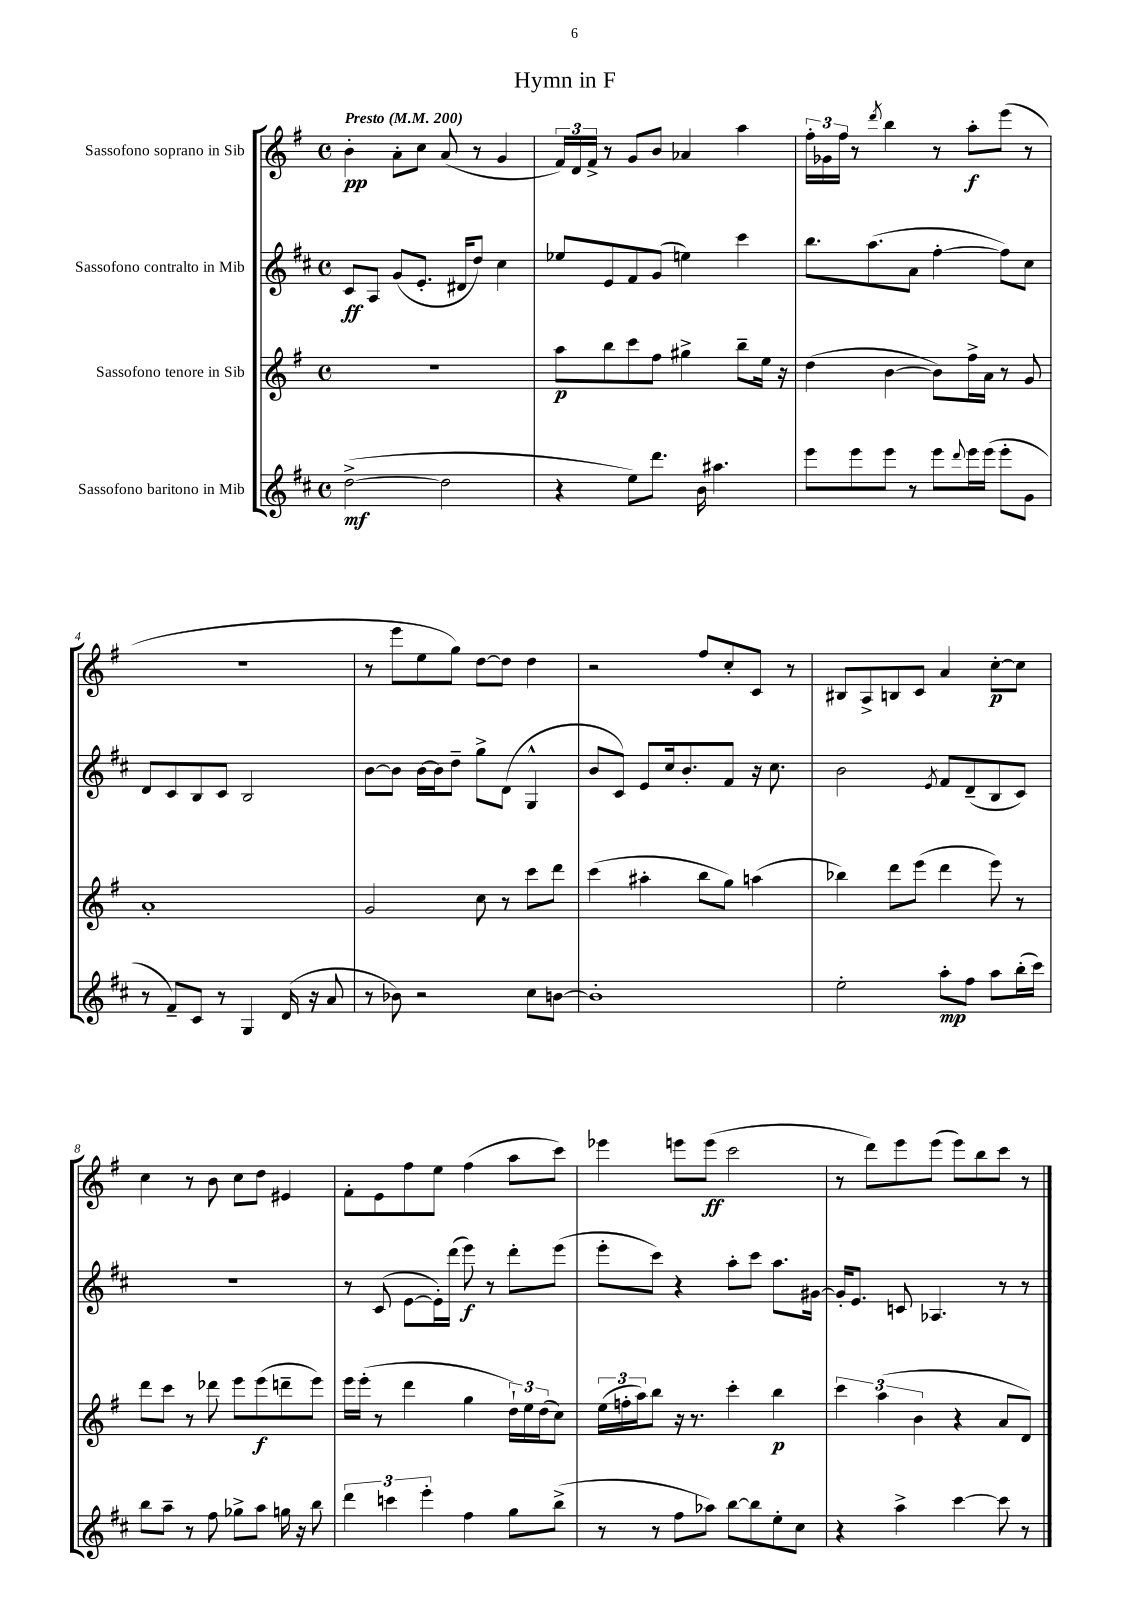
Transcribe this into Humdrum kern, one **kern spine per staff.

**kern	**kern	**kern	**kern
*staff4	*staff3	*staff2	*staff1
*clefG2	*clefG2	*clefG2	*clefG2
*k[f#c#]	*k[f#]	*k[f#c#]	*k[f#]
*M4/4	*M4/4	*M4/4	*M4/4
*met(c)	*met(c)	*met(c)	*met(c)
*MM200	*MM200	*MM200	*MM200
([2dd^	1r	8c#	4b'
.	.	8A	.
.	.	(8g	8a'
.	.	8.e'	8cc
2dd]	.	.	(8a
.	.	16d#	.
.	.	8dd)	8r
.	.	4cc#	4g
=	=	=	=
4r	8aa	8ee-	24f#)
.	.	.	24d
.	.	.	24f#^
.	8bb	8e	8r
8ee)	8ccc	8f#	8g
8.ddd	8ff#	(8g	8b
.	4gg#^	4ee)	4a-
16b	.	.	.
4.aa#	.	.	.
.	8bb~	4ccc#	4aa
.	16ee	.	.
.	16r	.	.
=	=	=	=
8eee	(4dd	8.bb	24ff#'
.	.	.	24g-
.	.	.	24ff#
8eee	.	.	8r
.	.	(8.aa	.
.	.	.	8qddd
8eee	[4b	.	4bb
8r	.	8a	.
8eee	8b])	[4ff#'	8r
8qqddd	.	.	.
16eee	16ff#^	.	8aa'
(16eee	16a	.	.
8eee'	8r	8ff#])	(8eee
8g	8g	8cc#	8r
=	=	=	=
8r	1a'	8d	1r
8f#~)	.	8c#	.
8c#	.	8B	.
8r	.	8c#	.
4G	.	2B	.
(16d	.	.	.
16r	.	.	.
8a	.	.	.
=	=	=	=
8r	2g	[8b	8r
8b-)	.	8b]	8eee
2r	.	[16b	8ee
.	.	16b]	.
.	.	8dd~	8gg)
.	8cc	8gg^	[8dd
.	8r	(8d	8dd]
8cc#	8ccc	4G^^	4dd
[8b	8ddd	.	.
=	=	=	=
1b']	(4ccc	8b	2r
.	.	8c#)	.
.	4aa#'	8e	.
.	.	16cc#	.
.	.	8.b'	.
.	8bb	.	8ff#
.	8gg)	8f#	8cc'
.	(4aa	16r	8c
.	.	8.cc#	.
.	.	.	8r
=	=	=	=
2ee'	4bb-)	2b	8B#
.	.	.	8A^
.	8ddd	.	8B
.	(8eee	.	8c
.	.	8qe	.
8aa'	4ddd	8f#	4a
8ff#	.	(8d~	.
8aa	8eee)	8B	[8cc'
(16bb'	8r	8c#)	8cc]
16ccc#)	.	.	.
=	=	=	=
8bb	8ddd	1r	4cc
8aa~	8ccc	.	.
8r	8r	.	8r
8ff#	8ddd-	.	8b
8gg-^	8eee	.	8cc
8aa	(8eee	.	8dd
16gg	8ddd~	.	4e#
16r	.	.	.
8bb	8eee)	.	.
=	=	=	=
6ddd	16eee	8r	8f#'
.	(16eee'	.	.
.	8r	(8c#	8e
6ccc	.	.	.
.	4ddd	[8e	8ff#
6eee'	.	.	.
.	.	16e'])	8ee
.	.	(16ddd	.
4ff#	4gg	8eee)	(4ff#
.	.	8r	.
8gg	24dd`)	8ddd'	8aa
.	24ee	.	.
.	(24dd	.	.
(8bb^	8cc)	(8eee	8ccc)
=	=	=	=
8r	(24ee	8eee'	4eee-
.	24ff'	.	.
.	24aa)	.	.
8r	8bb	8ccc#)	.
8ff#	16r	4r	8eee
.	8.r	.	.
8aa-)	.	.	(8eee
[8bb	4ccc'	8aa'	2ccc
8bb]	.	8ccc#	.
8ee'	4bb	8.aa	.
8cc#	.	.	.
.	.	[16g#	.
=	=	=	=
4r	6ccc	16g#']	8r
.	.	8.e	.
.	.	.	8ddd)
.	(6aa	.	.
4aa^	.	8c	8eee
.	6b	.	.
.	.	4.A-	(8eee
[4ccc#	4r	.	8eee)
.	.	.	8bb
8ccc#]	8a	8r	8ccc
8r	8d)	8r	8r
==	==	==	==
*-	*-	*-	*-
